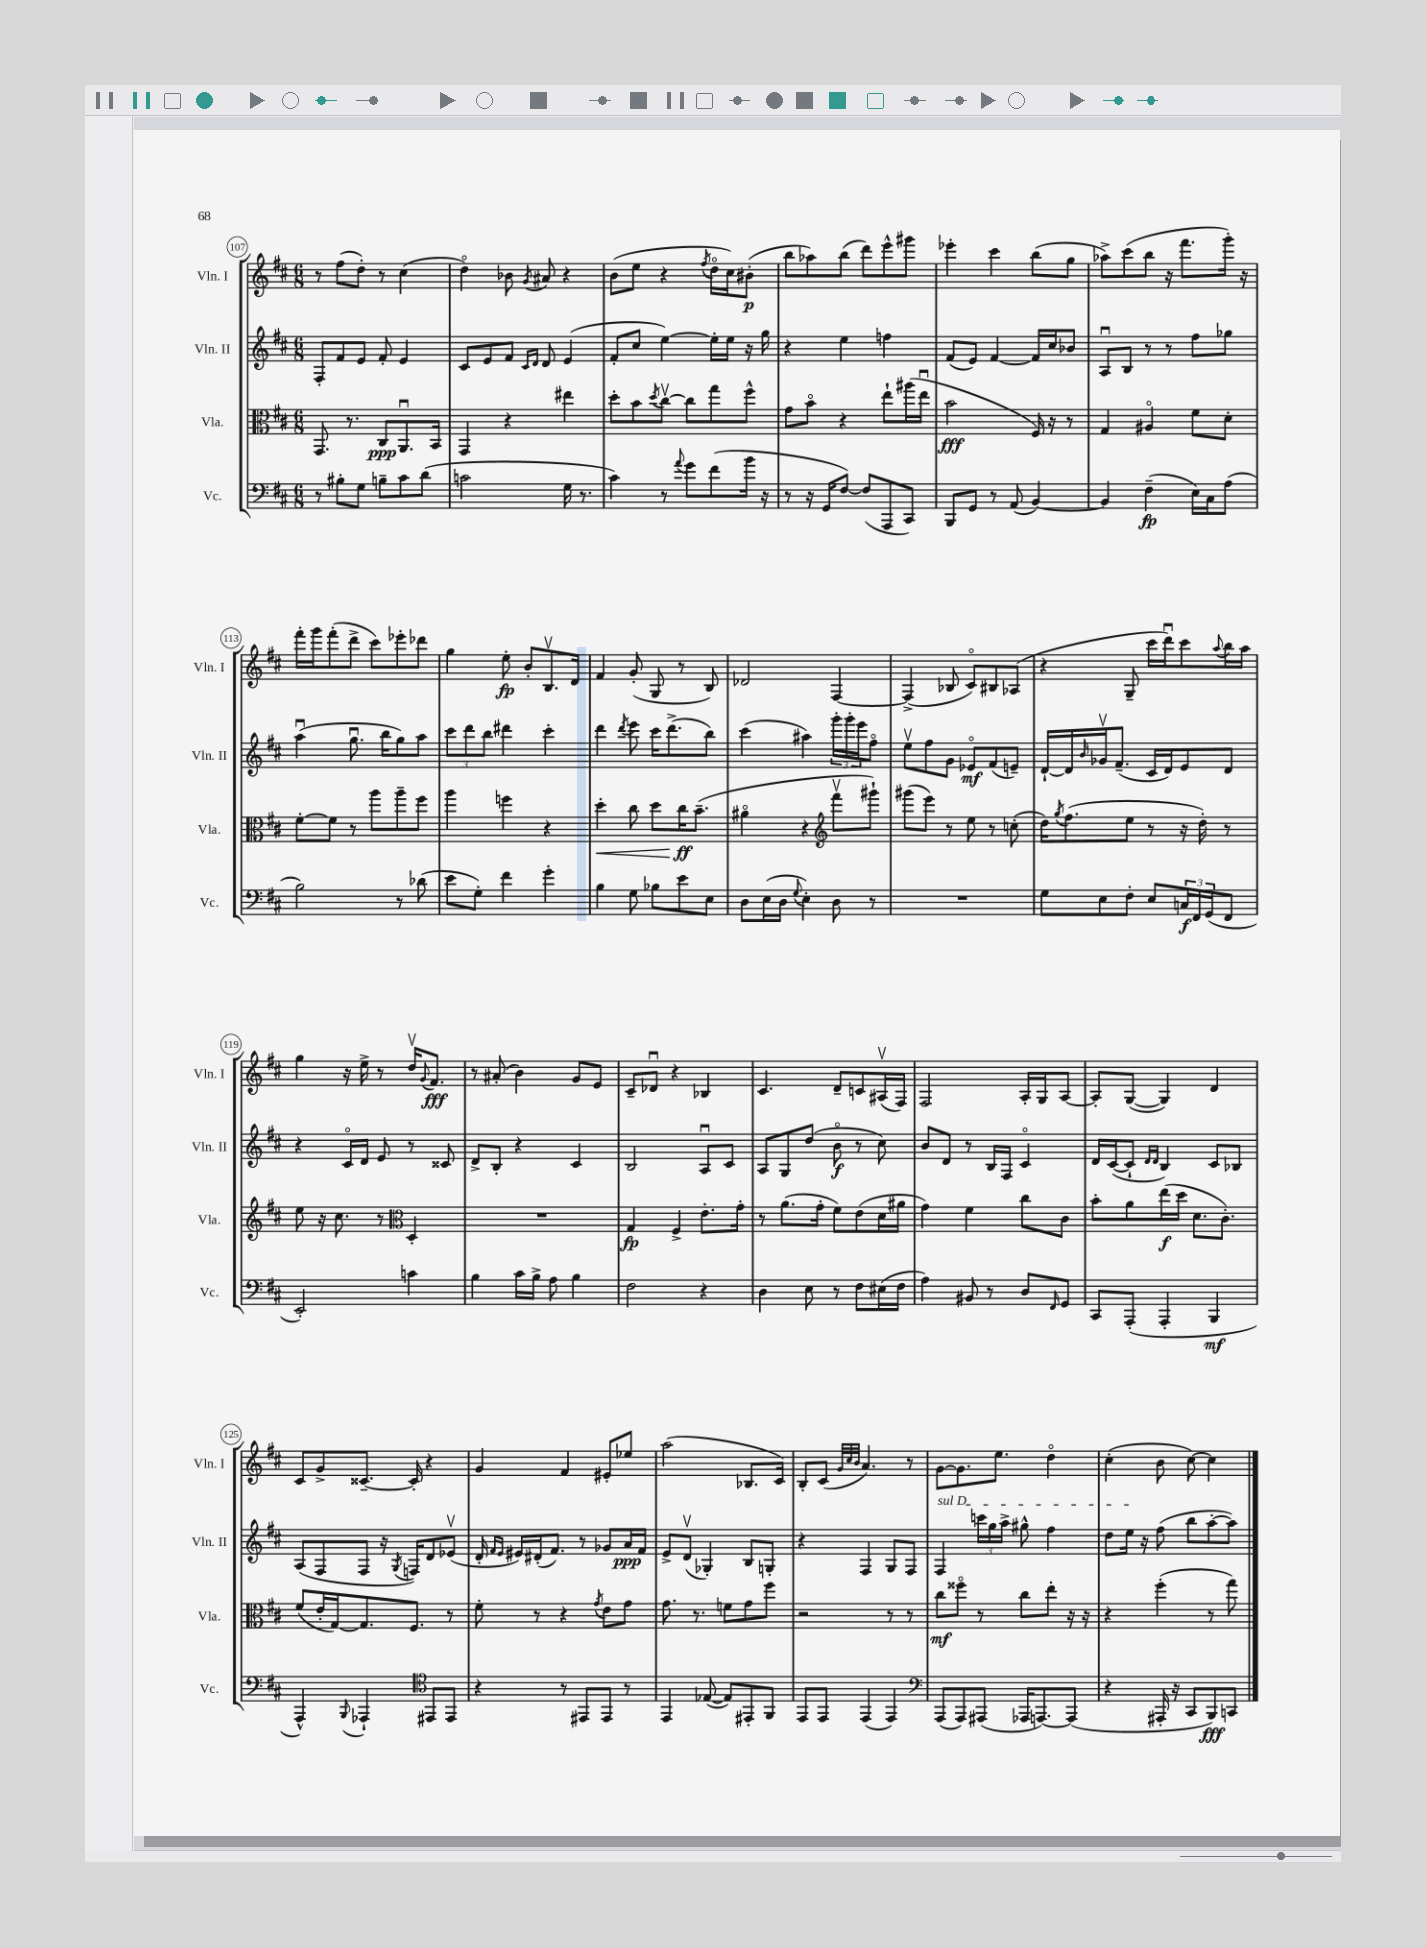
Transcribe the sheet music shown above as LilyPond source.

<<
\new StaffGroup <<
\new Staff = "s0" \with { instrumentName = "Vln. I" shortInstrumentName = "Vln. I" } {
    \clef treble \key d \major \numericTimeSignature \time 6/8
    r8 fis''8( d''8-.) r8 cis''4( |
    d''4\flageolet) bes'8 \acciaccatura { g'8 } ais'8 r4 |
    b'8( e''8 r4 \acciaccatura { fis''8 } d''16\flageolet cis''16) bis'8-.\p( |
    b''8 aes''8) b''8( d'''8) e'''8-^ gis'''8 |
    ees'''4-. cis'''4 b''8( g''8 |
    aes''8->) cis'''8( b''8 r16 fis'''8. g'''16-.) r16 |
    fis'''16-. g'''16 fis'''8-.( d'''8-> cis'''8) ees'''8-. des'''8 |
    g''4 e''8-.\fp b'8-. b8.\upbow d'16 |
    fis'4 g'8-.( g8 r8 b8) |
    des'2 fis4~ |
    fis4->( bes8 cis'8\flageolet) bis8 aes8( |
    r4 g8-- cis'''16 d'''16\downbow) cis'''8 \appoggiatura { a''8 } b''16 a''16 |
    g''4 r16 e''16-> r8 d''16\upbow \appoggiatura { g'8 } fis'8.\fff |
    r8 ais'8-.( b'4) g'8 e'8 |
    cis'8-- des'8\downbow r4 bes4 |
    cis'4. d'8-- c'8 ais16\upbow( fis16) |
    fis2 a16-. g16 a8~ |
    a8-. g8~( g4) d'4 |
    cis'8 g'8-> cisis'8.~-- cisis'16-. r4 |
    g'4 fis'4 eis'8-. ees''8 |
    a''2( bes8. cis'16) |
    b8-. cis'8( \grace { g'32 cis''32 b'32 } a'4.) r8 |
    g'8~ g'8. e''8. d''4\flageolet |
    cis''4-.( b'8 cis''8~) cis''4 \bar "|." |
}
\new Staff = "s1" \with { instrumentName = "Vln. II" shortInstrumentName = "Vln. II" } {
    \clef treble \key d \major \numericTimeSignature \time 6/8
    fis8-. fis'8 e'8 fis'8-. e'4 |
    cis'8 e'8 fis'8 \grace { cis'16 d'16 } d'8 e'4( |
    fis'8-. cis''8 e''4~) e''16-. e''16 r16 g''16 |
    r4 e''4 f''4 |
    fis'8( e'8) fis'4~ fis'16 cis''16 bes'8 |
    a8\downbow b8 r8 r8 fis''8 ges''8 |
    a''4\downbow( g''8.\downbow b''16 g''8) a''8 |
    \tuplet 3/2 { cis'''8 d'''8 b''8 } dis'''4 cis'''4-. |
    d'''4 \acciaccatura { d'''8 } e'''8 cis'''16 d'''8.->( b''8) |
    cis'''4( ais''4) \tuplet 3/2 { g'''16-. g'''16-. e'''16 } fis''8\flageolet |
    e''8\upbow fis''8 g'8 ees'8\flageolet\mf fis'8( e'8--) |
    d'16~-! d'16 \grace { b'16 } ges'16\upbow fis'8.--( cis'16 d'16) e'8 d'8 |
    r4 cis'16\flageolet d'16 e'8 r8 cisis'8 |
    d'8-> b8-. r4 cis'4 |
    b2 a8\downbow cis'8 |
    a8 g8 d''8( b'8\flageolet\f r8 cis''8) |
    b'8 d'8 r8 b16 fis16 cis'4\flageolet |
    d'16 cis'16~( cis'8-! \grace { d'16 d'16 } b4) cis'8 bes8 |
    a8( fis8 fis8 r16 \acciaccatura { g8 } f16) d'8 ees'8\upbow( |
    d'16-. \grace { fis'16 e'16 } eis'16) dis'16-.( fis'8.) r8 ges'8 a'16\ppp fis'16 |
    e'8-> d'8\upbow( ges4-.) b8 g8-. |
    r4 fis4 g8 fis8 |
    \once \override TextSpanner.bound-details.left.text = \markup { \italic "sul D" } fis4\startTextSpan \tuplet 3/2 { c'''16 g''16 a''16-> } gis''8-^ fis''4 |
    d''8 e''16\stopTextSpan r16 fis''8( b''8 a''8~-. a''8) \bar "|." |
}
\new Staff = "s2" \with { instrumentName = "Vla." shortInstrumentName = "Vla." } {
    \clef alto \key d \major \numericTimeSignature \time 6/8
    g,8. r8. cis8\ppp a,8.\downbow b,16 |
    g,4 r4 eis''4 |
    d''8-. b'8 \acciaccatura { d''8 } cis''8~\upbow cis''8 g''8 fis''8-^ |
    g'8 b'8\flageolet r4 e''8-! ais''16( e''16\downbow |
    b'2\fff fis16) r16 r8 |
    g4 ais4\flageolet fis'8 d'8-. |
    fis'8~-. fis'8 r8 a''8 a''8-- fis''8 |
    a''4 f''4 r4 |
    d''4-.\< cis''8 d''8 cis''16\ff\! b'8.--( |
    ais'4\flageolet r4 \clef treble fis'''8\upbow gis'''8-!) |
    gis'''8( e'''8) r8 e''8 r8 c''8-.( |
    d''16) \acciaccatura { g''8 } fis''8.( e''8 r8 r16 d''16-.) r8 |
    e''8 r16 cis''8. r8 \clef alto d4-. |
    R2. |
    g4\fp fis4-> e'8.-. g'16-. |
    r8 a'8.( g'16-. fis'8) e'8( d'16 ais'16 |
    g'4) fis'4 cis''8 cis'8 |
    b'8-. a'8 e''16\f( d''16 d'8. cis'8.-.) |
    fis'8( e'16-. g16~) g8. fis8. r8 |
    fis'8-. r8 r4 \acciaccatura { g'8 } e'8 g'8 |
    g'8. r8. f'8 g'8 fis''8 |
    r2 r8 r8 |
    cis''8\mf fisis''8\flageolet r8 cis''8 e''8-. r16 r16 |
    r4 fis''4-.( r8 g''8) \bar "|." |
}
\new Staff = "s3" \with { instrumentName = "Vc." shortInstrumentName = "Vc." } {
    \clef bass \key d \major \numericTimeSignature \time 6/8
    r8 bis8-. g8 b8-- cis'8 d'8( |
    c'2 g16 r8. |
    cis'4) r8 \appoggiatura { a'8 } g'8 fis'8( b'16 r16 |
    r8 r16 g,16 fis8~) fis8( a,,8 cis,8) |
    b,,8 g,8 r8 a,8( b,4~) |
    b,4 fis4--\fp( e16) cis16 a8( |
    b2) r8 des'8( |
    e'8 g8-.) fis'4 g'4-. |
    b4 g8 bes8 e'8 e8 |
    d8 e16( d16 \appoggiatura { g8 } e4-.) d8 r8 |
    R2. |
    g8 e8 fis8-. e8 \tuplet 3/2 { c16\f fis,16 g,16( } fis,8 |
    e,2-.) c'4 |
    b4 cis'16 b16-> a8 b4 |
    fis2 r4 |
    d4 e8 r8 fis8 eis16( fis16 |
    a4) bis,8 r8 d8 \grace { fis,16 } g,8 |
    cis,8 a,,8-.( a,,4-. b,,4\mf |
    a,,4-^) \appoggiatura { b,,8 } aes,,4-! \clef tenor eis,8 eis,8 |
    r4 r8 eis,8 eis,8 r8 |
    e,4 ees8~( ees8) eis,8-. fis,8 |
    e,8 e,8 e,4( e,4) |
    \clef bass a,,8( a,,8) ais,,8( aes,,16 a,,8.~) a,,8( |
    r4 ais,,16-. r16 cis,8 b,,8\fff) c,8 \bar "|." |
}
>>
>>
\layout { \context { \Score currentBarNumber = #107 \override BarNumber.stencil = #(make-stencil-circler 0.1 0.3 ly:text-interface::print) } }
